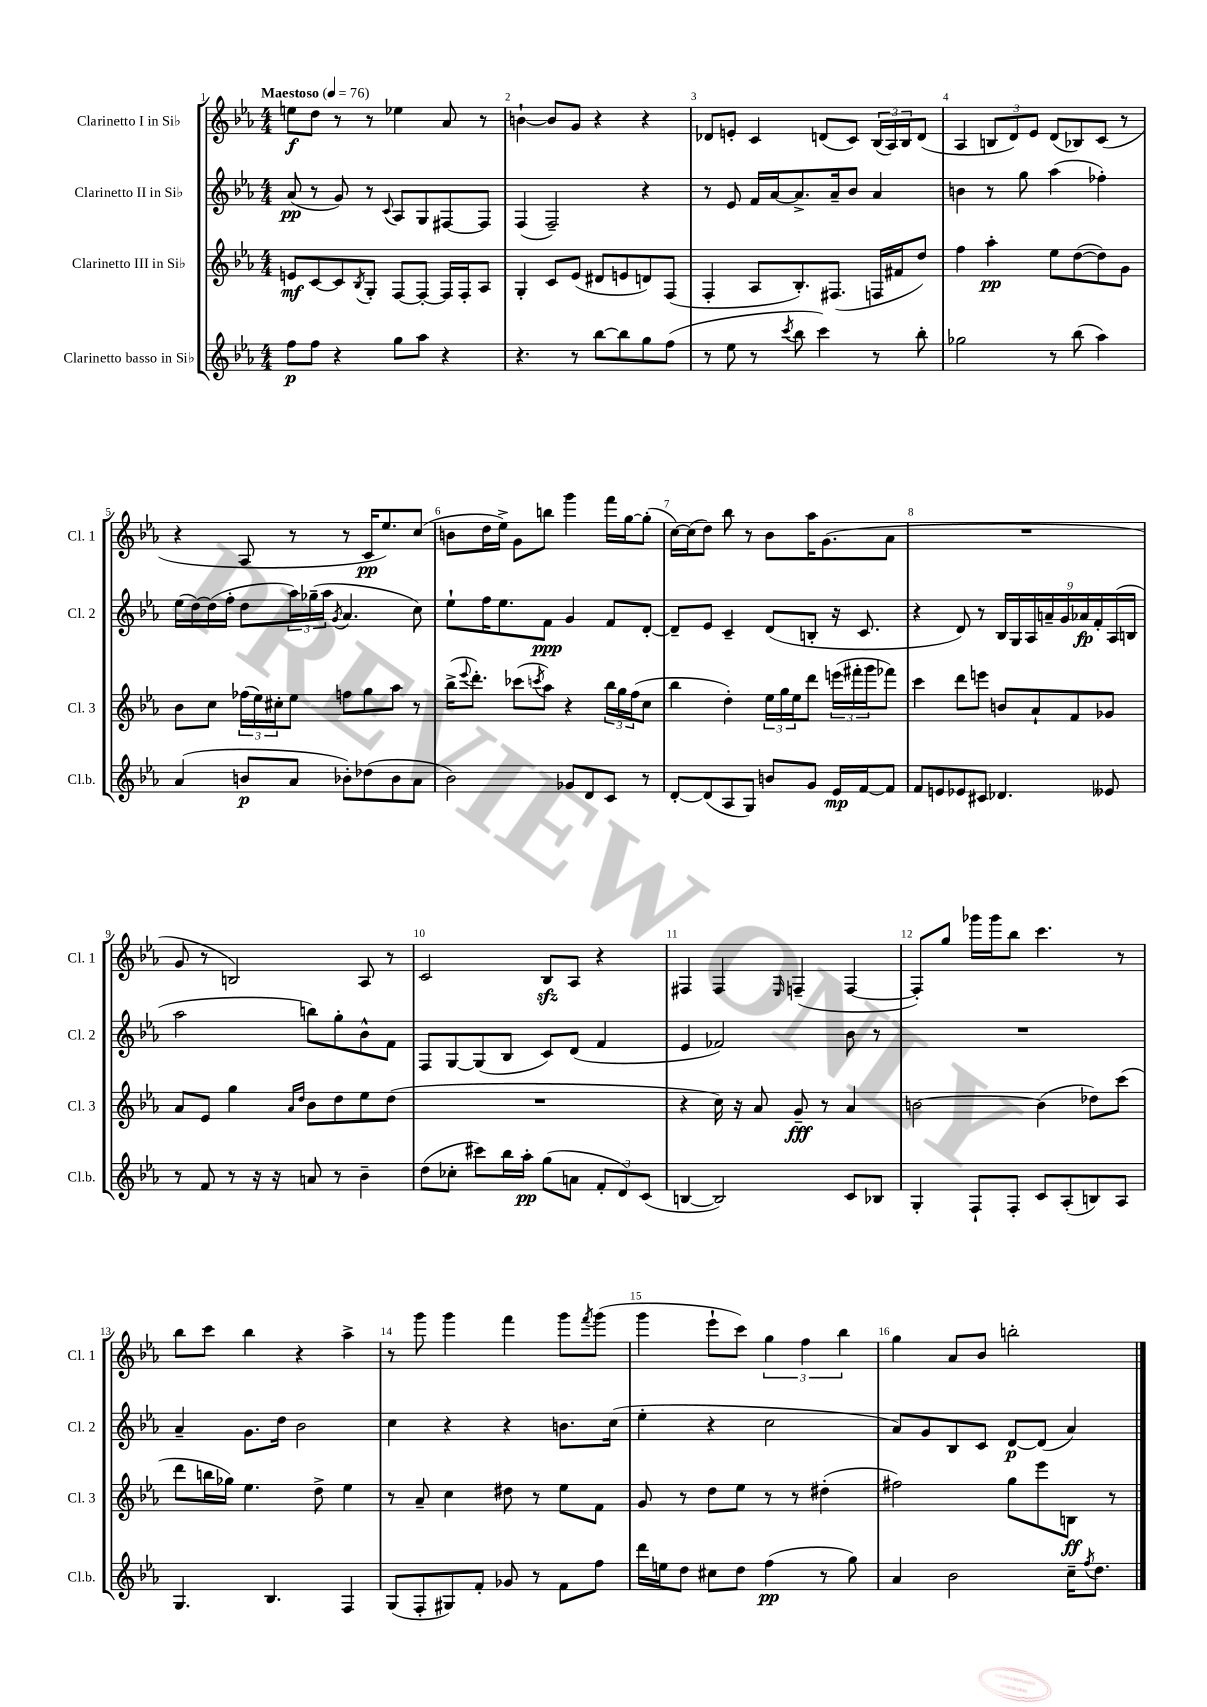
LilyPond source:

<<
\new StaffGroup <<
\new Staff = "s0" \with { instrumentName = "Clarinetto I in Sib" shortInstrumentName = "Cl. 1" } {
    \clef treble \key ees \major \numericTimeSignature \time 4/4 \tempo "Maestoso" 4 = 76
    e''8\f d''8 r8 r8 ees''4 aes'8 r8 |
    b'4~-! b'8 g'8 r4 r4 |
    des'8 e'8-. c'4 d'8( c'8) \tuplet 3/2 { bes16( aes16) bes16 } d'8( |
    aes4 \tuplet 3/2 { b8 d'8) ees'8 } d'8( bes8) c'8( r8 |
    r4 aes8 r8 r8 c'16\pp ees''8.) c''8( |
    b'8 d''16 ees''16->) g'8 b''8 g'''4 f'''16 g''16~ g''8-.( |
    c''16~) c''16( d''8) bes''8 r8 bes'8 aes''16 g'8.( aes'8 |
    R1 |
    g'8 r8 b2) aes8 r8 |
    c'2 bes8\sfz aes8 r4 |
    fis4 fis4 \grace { ees16 } f4--( f4~ |
    f8-.) g''8 ges'''16 ges'''16 bes''8 c'''4. r8 |
    bes''8 c'''8 bes''4 r4 aes''4-> |
    r8 g'''8 g'''4 f'''4 g'''8 \acciaccatura { f'''8 } g'''8( |
    g'''4 ees'''8-! c'''8) \tuplet 3/2 { g''4 f''4 bes''4 } |
    g''4 aes'8 bes'8 b''2-. \bar "|." |
}
\new Staff = "s1" \with { instrumentName = "Clarinetto II in Sib" shortInstrumentName = "Cl. 2" } {
    \clef treble \key ees \major \numericTimeSignature \time 4/4
    aes'8\pp( r8 g'8) r8 \appoggiatura { c'8 } aes8 g8 fis8~ fis8 |
    f4( f2--) r4 |
    r8 ees'8 f'16 aes'16~ aes'8.-> aes'16-- bes'8 aes'4 |
    b'4 r8 g''8 aes''4( fes''4-.) |
    ees''16( d''16~) d''16( f''16-. d''8 \tuplet 3/2 { aes''16) ges''16--( aes''16 } \acciaccatura { g'8 } aes'4. c''8) |
    ees''8-! f''16 ees''8. f'8\ppp g'4 f'8 d'8~-. |
    d'8-- ees'8 c'4-- d'8( b8-. r16 c'8. |
    r4 d'8) r8 \tuplet 9/8 { bes16 g16 aes16 a'16-- g'16 aes'16\fp f'16-. aes16( b16 } |
    aes''2 b''8) g''8-. bes'8-^ f'8 |
    f8 g8~ g8( bes8 c'8) d'8( f'4 |
    ees'4 fes'2) bes'8 r8 |
    R1 |
    aes'4-- g'8. d''16 bes'2 |
    c''4 r4 r4 b'8. c''16( |
    ees''4-. r4 c''2 |
    aes'8) g'8 bes8 c'8 d'8~\p d'8( aes'4) \bar "|." |
}
\new Staff = "s2" \with { instrumentName = "Clarinetto III in Sib" shortInstrumentName = "Cl. 3" } {
    \clef treble \key ees \major \numericTimeSignature \time 4/4
    e'8\mf c'8~ c'8 \acciaccatura { bes8 } g8-. f8~ f8~-. f16 f16-. aes8 |
    g4-. c'8 ees'8( dis'8 e'8 d'8) f8( |
    f4-. aes8 bes8.-.) fis8.( f16 fis'16 d''8) |
    f''4 aes''4-.\pp ees''8 d''8~( d''8) g'8 |
    bes'8 c''8 \tuplet 3/2 { fes''16( ees''16) cis''16-. } ees''8 f''8 g''8 aes''8 r8 |
    bes''16->( \appoggiatura { ees'''8 } d'''8.-.) ces'''8( \acciaccatura { c'''8 } aes''8) r4 \tuplet 3/2 { bes''16 g''16 f''16( } c''8 |
    bes''4 d''4-.) \tuplet 3/2 { ees''16 g''16 ees''16 } d'''8 \tuplet 3/2 { e'''16( fis'''16-. g'''16 } fes'''8) |
    c'''4 d'''8 e'''8 b'8 aes'8-! f'8 ges'8 |
    aes'8 ees'8 g''4 \grace { aes'16 d''16 } bes'8 d''8 ees''8 d''8( |
    R1 |
    r4 c''16) r16 aes'8 g'8--\fff r8 aes'4 |
    b'2~ b'4( des''8) c'''8( |
    d'''8 b''16 ges''16) ees''4. d''8-> ees''4 |
    r8 aes'8-- c''4 dis''8 r8 ees''8 f'8 |
    g'8 r8 d''8 ees''8 r8 r8 dis''4-.( |
    fis''2) g''8 ees'''8 b8\ff r8 \bar "|." |
}
\new Staff = "s3" \with { instrumentName = "Clarinetto basso in Sib" shortInstrumentName = "Cl.b." } {
    \clef treble \key ees \major \numericTimeSignature \time 4/4
    f''8\p f''8 r4 g''8 aes''8 r4 |
    r4. r8 bes''8~ bes''8 g''8 f''8( |
    r8 ees''8 r8 \acciaccatura { c'''8 } bes''8 c'''4) r8 bes''8-. |
    ges''2 r8 bes''8( aes''4) |
    aes'4( b'8\p aes'8 bes'8-.) des''8( bes'8 aes'8 |
    bes'2) ges'8 d'8 c'8 r8 |
    d'8~-. d'8( aes8 g8) b'8 g'8 ees'16\mp f'16~ f'8 |
    f'8 e'8 ees'8 cis'8 des'4. eeses'8 |
    r8 f'8 r8 r16 r16 a'8 r8 bes'4-- |
    d''8( ces''8-. cis'''8) bes''16 aes''16-.\pp g''8( a'8 \tuplet 3/2 { f'8-. d'8) c'8( } |
    b4~ b2) c'8 bes8 |
    g4-. f8-! f8-. c'8 aes8-.( b8) aes8 |
    g4. bes4. f4 |
    g8( f8-. gis8) f'8-. ges'8 r8 f'8 f''8 |
    d'''16 e''16 d''8 cis''8 d''8 f''4\pp( r8 g''8) |
    aes'4 bes'2 c''16-- \acciaccatura { f''8 } d''8. \bar "|." |
}
>>
>>
\layout { \context { \Score \override BarNumber.break-visibility = ##(#f #t #t) barNumberVisibility = #all-bar-numbers-visible } }
